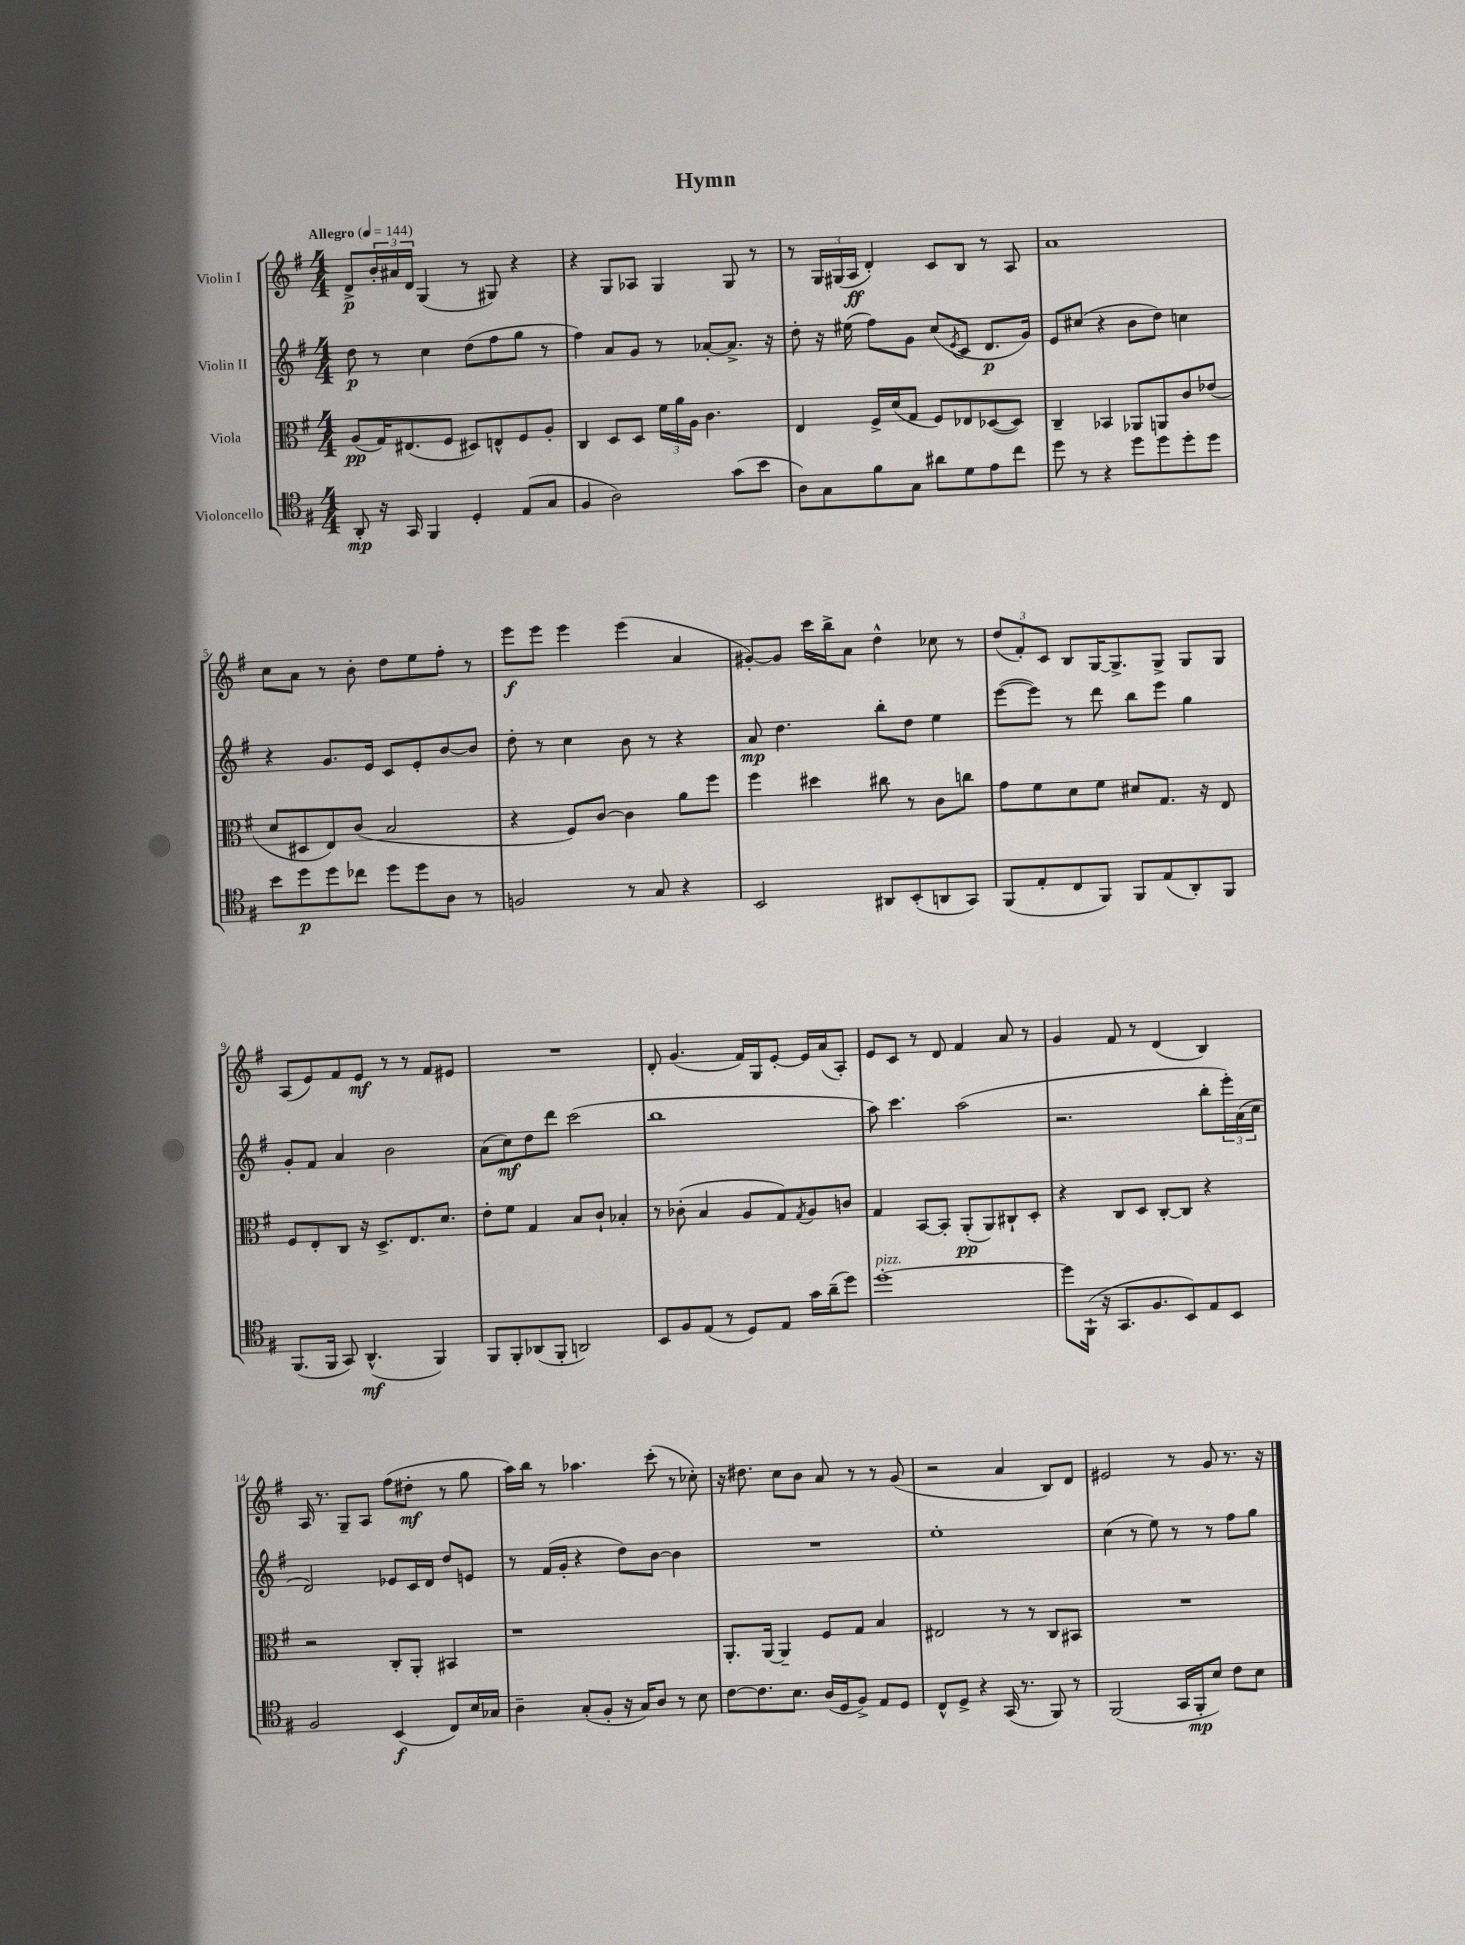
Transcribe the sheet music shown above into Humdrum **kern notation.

**kern	**dynam	**kern	**dynam	**kern	**dynam	**kern	**dynam
*part4	*part4	*part3	*part3	*part2	*part2	*part1	*part1
*staff4	*staff4	*staff3	*staff3	*staff2	*staff2	*staff1	*staff1
*I"Violoncello	*	*I"Viola	*	*I"Violin II	*	*I"Violin I	*
*clefC4	*	*clefC3	*	*clefG2	*	*clefG2	*
*k[f#]	*	*k[f#]	*	*k[f#]	*	*k[f#]	*
*M4/4	*	*M4/4	*	*M4/4	*	*M4/4	*
*MM144	*	*MM144	*	*MM144	*	*MM144	*
=1	=1	=1	=1	=1	=1	=1	=1
!	!	!	!	!	!	!LO:TX:a:B:t=Allegro	!
8AA'/	mp	(8A/L	pp	8dd\	p	8d^/L	p
16r	.	16G/K)	.	8r	.	24b'/L	.
.	.	.	.	.	.	24a#X/	.
16GG/	.	(8.E#X/	.	.	.	.	.
.	.	.	.	.	.	24d/JJ	.
4FF#/	.	.	.	4cc\	.	(4G/	.
.	.	8F#/J	.	.	.	.	.
4D'/	.	8D#X/L)	.	(8dd\L	.	8r	.
.	.	8En^^/	.	8ff#\	.	8G#X/)	.
(8E/L	.	8F#/	.	8gg\J	.	4r	.
8G/J	.	8A'/J	.	8r	.	.	.
=2	=2	=2	=2	=2	=2	=2	=2
4F#/	.	4C/	.	4ff#\)	.	4r	.
2A\)	.	8D/L	.	8a/L	.	8G/L	.
.	.	8D/J	.	8g/J	.	8A-X/J	.
.	.	24f#\LL	.	8r	.	4G/	.
.	.	24a\	.	.	.	.	.
.	.	24A\JJ	.	.	.	.	.
.	.	4.c\	.	[8a-X'/L	.	.	.
(8g\L	.	.	.	8.a-^/J]	.	8G/	.
8b\J	.	.	.	.	.	8r	.
.	.	.	.	16r	.	.	.
=3	=3	=3	=3	=3	=3	=3	=3
8A\L)	.	4E/	.	8dd'\	.	8r	.
8G\	.	.	.	16r	.	24G/LL	.
.	.	.	.	.	.	(24G#X/	.
.	.	.	.	(16ee#X\	.	.	.
.	.	.	.	.	.	24A/JJ	ff
8f#\	.	16F#^/LL	.	8ff#\L)	.	4d'/)	.
.	.	(16d/J	.	.	.	.	.
8G\J	.	8G/J	.	8g\J	.	.	.
8a#X\L	.	8F#/L)	.	(8cc/L	.	8c/L	.
.	.	.	.	8qe/	.	.	.
8d\	.	8E-X/	.	8c/J	.	8B/J	.
8e\	.	([8D-X/	.	8.d/L	p	8r	.
8cc\J	.	8D-/J])	.	.	.	8A/	.
.	.	.	.	16g/Jk)	.	.	.
=4	=4	=4	=4	=4	=4	=4	=4
8dd\	.	4C~/	.	8e/L	.	1a	.
8r	.	.	.	(8cc#X/J	.	.	.
4r	.	4BB-X/	.	4r	.	.	.
8dd\L	.	8AA-X/L	.	8b\L	.	.	.
8dd\	.	8AAn/	.	8dd\J)	.	.	.
8dd'\	.	8c/	.	4ccn\	.	.	.
8dd\J	.	(8e-X/J	.	.	.	.	.
!!LO:LB:g=z
=5	=5	=5	=5	=5	=5	=5	=5
8b\L	.	8d/L	.	4r	.	8cc\L	.
8dd\	p	8D#X/	.	.	.	8a\J	.
8dd\	.	8E/)	.	8.g/L	.	8r	.
8cc-X\J	.	(8c/J	.	.	.	8b'\	.
.	.	.	.	16e/Jk	.	.	.
8dd\L	.	2B/	.	8c/L	.	8dd\L	.
8dd\	.	.	.	8e'/	.	8ee\	.
8A\J	.	.	.	[8b/	.	8ff#'\J	.
8r	.	.	.	8b/J]	.	8r	.
=6	=6	=6	=6	=6	=6	=6	=6
2Fn/	.	4r	.	8dd'\	.	8eee\L	f
.	.	.	.	8r	.	8eee\J	.
.	.	8F#/L)	.	4cc\	.	4eee\	.
.	.	[8c/J	.	.	.	.	.
8r	.	4c\]	.	8b\	.	(4eee\	.
8G/	.	.	.	8r	.	.	.
4r	.	8a\L	.	4r	.	4a/	.
.	.	8ff#\J	.	.	.	.	.
=7	=7	=7	=7	=7	=7	=7	=7
2BB/	.	4ff#\	.	8a/	mp	[8g#X'/L)	.
.	.	.	.	4.dd\	.	8g#/J]	.
.	.	4dd#X\	.	.	.	16ccc\LL	.
.	.	.	.	.	.	16bb^\J	.
.	.	.	.	.	.	8a\J	.
8AA#X/L	.	8cc#X\	.	8bb'\L	.	4dd^^\	.
(8BB'/	.	8r	.	8dd\J	.	.	.
8AAn/	.	8c\L	.	4ee\	.	8cc-X\	.
8GG/J)	.	8ccn\J	.	.	.	8r	.
=8	=8	=8	=8	=8	=8	=8	=8
(8FF#/L	.	8g\L	.	([8eee\L	.	(12dd/L	.
.	.	.	.	.	.	12f#'/)	.
8E'/	.	8f#\	.	8eee\J])	.	.	.
.	.	.	.	.	.	12c/J	.
8C/	.	8d\	.	8r	.	8B/L	.
8FF#/J)	.	8f#\J	.	8ddd\	.	[16G/K	.
.	.	.	.	.	.	8.G^/]	.
8FF#/L	.	8d#X/L	.	8bb\L	.	.	.
(8E/	.	8.G/J	.	8eee\J	.	8G^/J	.
8AA'/)	.	.	.	4gg\	.	8G/L	.
.	.	16r	.	.	.	.	.
8FF#/J	.	8E/	.	.	.	8G/J	.
!!LO:LB:g=z
=9	=9	=9	=9	=9	=9	=9	=9
(8.FF#/L	.	8F#/L	.	8g'/L	.	(8A/L	.
.	.	8E'/	.	8f#/J	.	8e/)	.
16FF#/Jk	.	.	.	.	.	.	.
8GG/)	.	8C/J	.	4a/	.	8f#/	.
(4.AA^^/	mf	16r	.	.	.	8e/J	mf
.	.	8.D^/L	.	.	.	.	.
.	.	.	.	2b\	.	8r	.
.	.	8.E/	.	.	.	8r	.
4FF#/)	.	.	.	.	.	8f#/L	.
.	.	8.d/J	.	.	.	.	.
.	.	.	.	.	.	8e#X/J	.
=10	=10	=10	=10	=10	=10	=10	=10
8FF#/L	.	8e'\L	.	(8a\L	.	1r	.
8FF#'/	.	8f#\J	.	8cc\)	mf	.	.
(8AA-X/	.	4G/	.	8dd\	.	.	.
8FF#'/J	.	.	.	8ddd\J	.	.	.
2AAn/)	.	8B/L	.	(2ccc\	.	.	.
.	.	8c`/J	.	.	.	.	.
.	.	4B-X'/	.	.	.	.	.
=11	=11	=11	=11	=11	=11	=11	=11
8BB/L	.	8r	.	1bb	.	8d'/	.
8F#/	.	(8c-X'\	.	.	.	(4.g/	.
(8E/J	.	4B/	.	.	.	.	.
8r	.	.	.	.	.	.	.
8D/L)	.	8A/L	.	.	.	16f#/LL)	.
.	.	.	.	.	.	16G/J	.
8E/J	.	8G/)	.	.	.	[8e'/J	.
.	.	8qG/	.	.	.	.	.
16g\LL	.	8A/	.	.	.	16e/LL]	.
(16a~\J	.	.	.	.	.	(16a/J	.
8dd\J)	.	8cn/J	.	.	.	8A'/J)	.
=12	=12	=12	=12	=12	=12	=12	=12
!LO:TX:a:i:t=pizz.	!	!	!	!	!	!	!
[1dd'	.	4G/	.	8aa\)	.	8e/L	.
.	.	.	.	4.ccc\	.	8c/J	.
.	.	[8BB/L	.	.	.	8r	.
.	.	8BB'/J]	.	.	.	8d/	.
.	.	(8AA'/L	pp	(2aa\	.	4f#/	.
.	.	8AA/)	.	.	.	.	.
.	.	8C#X`/	.	.	.	8a/	.
.	.	8D'/J	.	.	.	8r	.
=13	=13	=13	=13	=13	=13	=13	=13
8dd\L]	.	4r	.	2.r	.	4g/	.
(16FF#`\Jk	.	.	.	.	.	.	.
16r	.	.	.	.	.	.	.
8.GG/L	.	8C/L	.	.	.	8f#/	.
.	.	8D/J	.	.	.	8r	.
8.F#/	.	.	.	.	.	.	.
.	.	[8C'/L	.	.	.	(4d/	.
8BB/)	.	8C/J]	.	.	.	.	.
8E/	.	4r	.	8bb'\L	.	4B/)	.
8BB/J	.	.	.	24eee'\L)	.	.	.
.	.	.	.	(24a\	.	.	.
.	.	.	.	24cc\JJ	.	.	.
!!LO:LB:g=z
=14	=14	=14	=14	=14	=14	=14	=14
2F#/	.	2r	.	2d/)	.	16A/	.
.	.	.	.	.	.	8.r	.
.	.	.	.	.	.	8G~/L	.
.	.	.	.	.	.	8A/J	.
(4BB/	f	8C'/L	.	8e-X/L	.	(8ff#\L	.
.	.	8AA'/J	.	16c/L	.	8dd#X'\J	mf
.	.	.	.	16d/JJ	.	.	.
8C/L)	.	4BB#X/	.	8dd/L	.	8r	.
16B/L	.	.	.	8en/J	.	8gg\	.
16G-X/JJ	.	.	.	.	.	.	.
=15	=15	=15	=15	=15	=15	=15	=15
4A~\	.	1r	.	8r	.	16aa\LL)	.
.	.	.	.	.	.	16bb\JJ	.
.	.	.	.	(16f#/LL	.	8r	.
.	.	.	.	16g'/JJ	.	.	.
(8G'/L	.	.	.	4r	.	4.aa-X\	.
8F#'/J	.	.	.	.	.	.	.
16r	.	.	.	8dd\L)	.	.	.
16G/KL)	.	.	.	.	.	.	.
8A/J	.	.	.	[8b\J	.	(8ccc'\	.
8r	.	.	.	4b\]	.	8r	.
8B\	.	.	.	.	.	8cc-X'\)	.
=16	=16	=16	=16	=16	=16	=16	=16
[8c\L	.	8.AA'/L	.	1r	.	16r	.
.	.	.	.	.	.	8.dd#X\	.
8.c\]	.	.	.	.	.	.	.
.	.	[16AA/Jk	.	.	.	.	.
.	.	4AA~/]	.	.	.	8cc\L	.
8.B\J	.	.	.	.	.	.	.
.	.	.	.	.	.	8b\J	.
(16A/LL	.	8F#/L	.	.	.	8a/	.
16D/J	.	.	.	.	.	.	.
8F#^/J)	.	8G/J	.	.	.	8r	.
8E/L	.	4B/	.	.	.	8r	.
8D/J	.	.	.	.	.	(8g/	.
=17	=17	=17	=17	=17	=17	=17	=17
8C^^/L	.	2E#X/	.	1ee'	.	2r	.
8D^/J	.	.	.	.	.	.	.
4r	.	.	.	.	.	.	.
(16GG/	.	8r	.	.	.	4a/	.
8.r	.	.	.	.	.	.	.
.	.	8r	.	.	.	.	.
8FF#/)	.	8C/L	.	.	.	8B/L)	.
8r	.	8BB#X/J	.	.	.	8d/J	.
=18	=18	=18	=18	=18	=18	=18	=18
(2FF#/	.	1r	.	(4cc\	.	2e#X/	.
.	.	.	.	8r	.	.	.
.	.	.	.	8ee\)	.	.	.
16GG/LL	.	.	.	8r	.	8r	.
16FF#'/J	mp	.	.	.	.	.	.
8B/J)	.	.	.	8r	.	8g/	.
8c\L	.	.	.	8ff#\L	.	8.r	.
8B\J	.	.	.	8gg\J	.	.	.
.	.	.	.	.	.	16r	.
==	==	==	==	==	==	==	==
*-	*-	*-	*-	*-	*-	*-	*-
